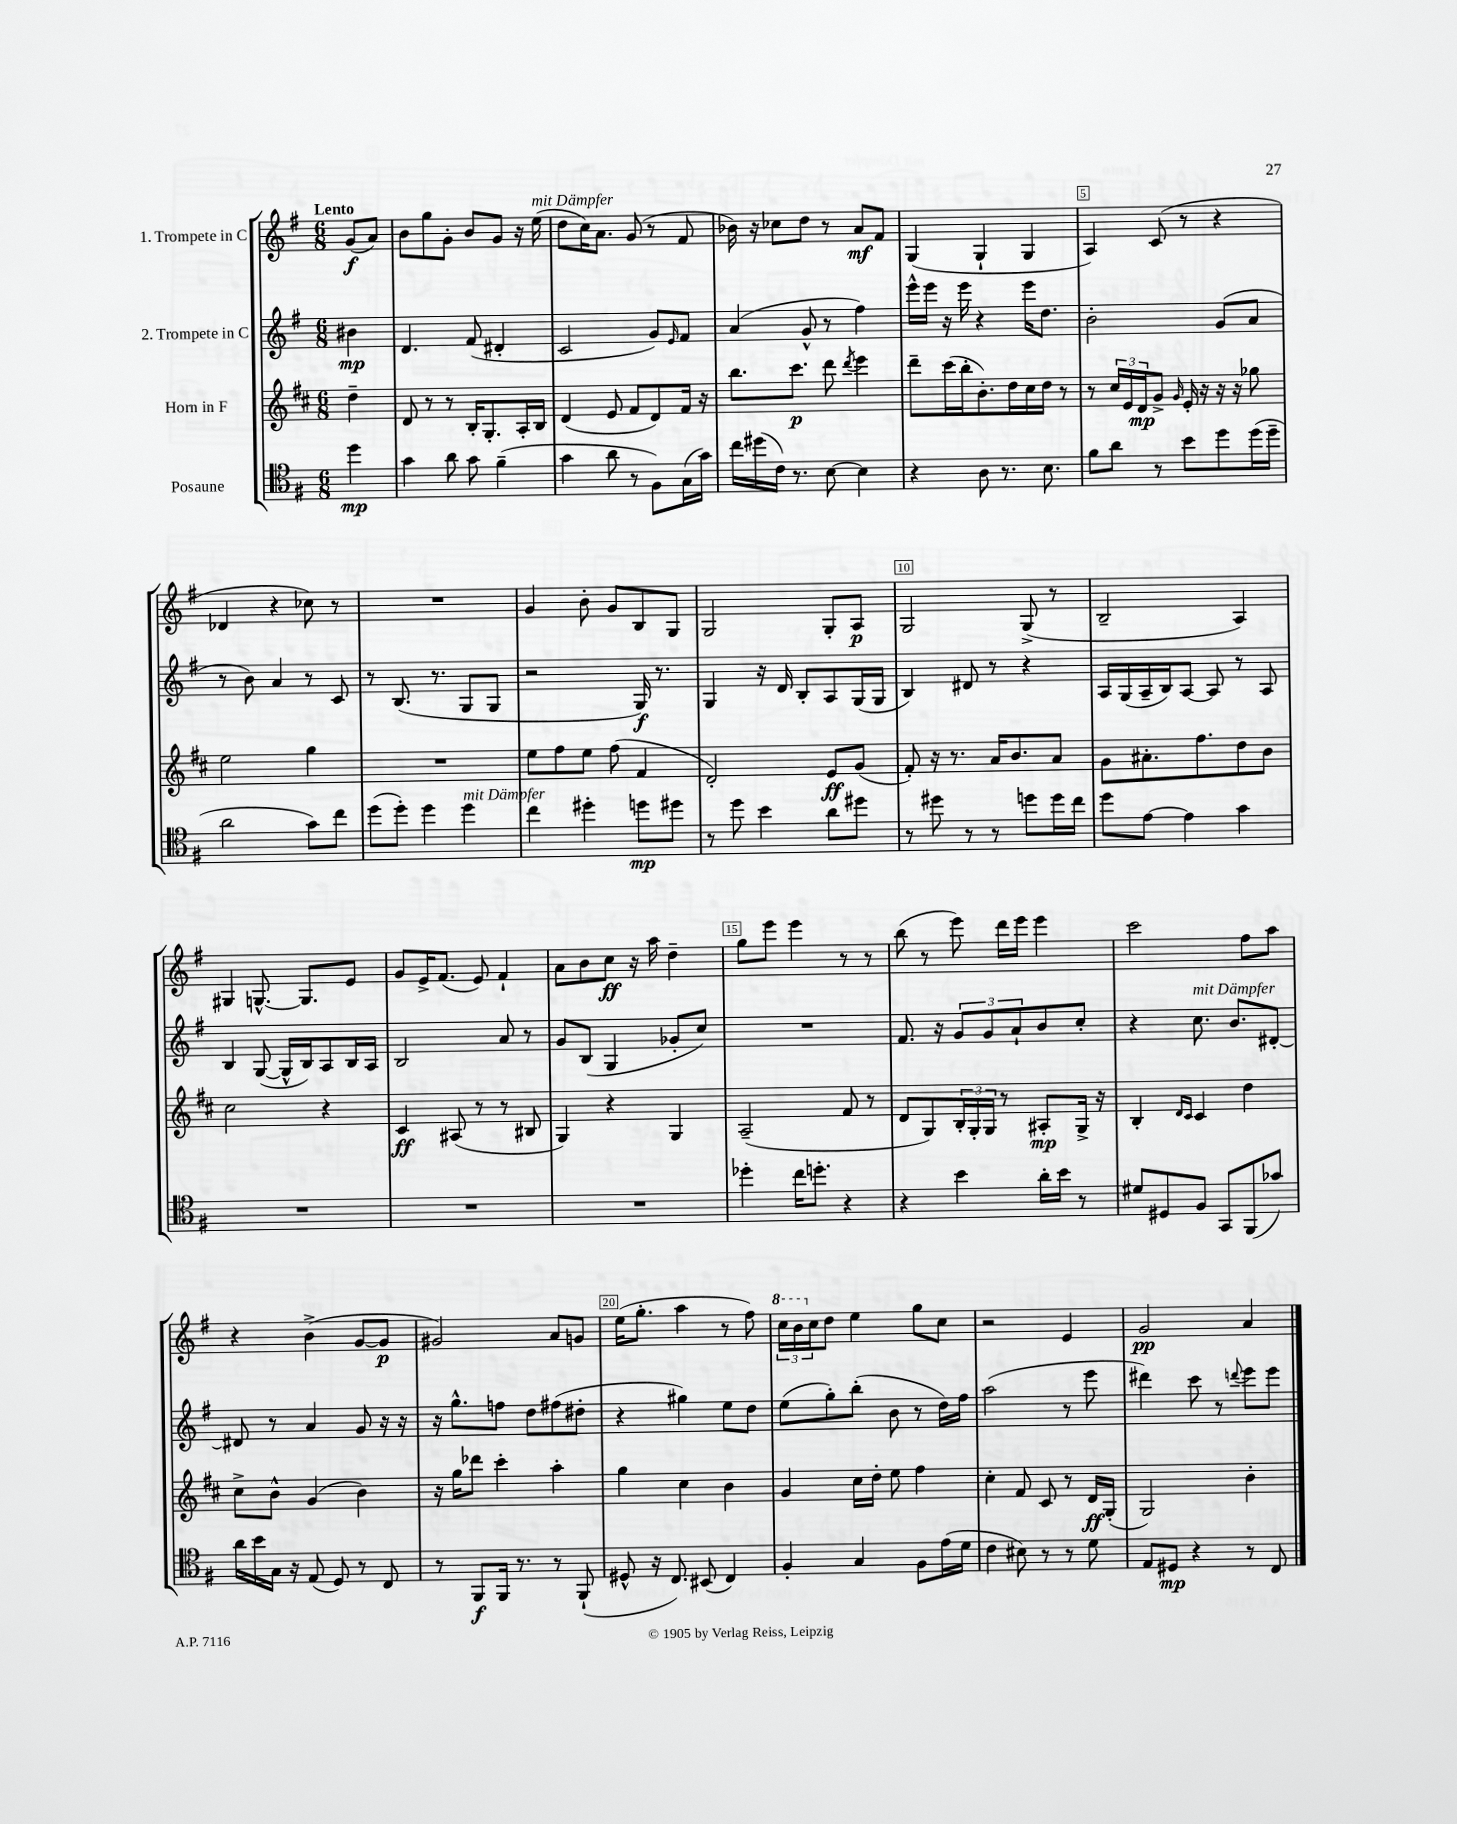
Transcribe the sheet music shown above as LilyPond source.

<<
\new StaffGroup <<
\new Staff = "s0" \with { instrumentName = "1. Trompete in C" } {
    \clef treble \key g \major \numericTimeSignature \time 6/8 \partial 4 \tempo "Lento"
    g'8\f( a'8) |
    b'8 g''8 g'8-. b'8 g'8 r16 e''16^\markup { \italic "mit Dämpfer" }( |
    d''8 c''16) a'8. g'8( r8 fis'8 |
    bes'16) r16 ces''8 d''8 r8 a'8\mf fis'8 |
    g4( g4-! g4 |
    a4) c'8( r8 r4 |
    des'4 r4 ces''8) r8 |
    R2. |
    g'4 b'8-. g'8 b8 g8 |
    g2 g8-. a8\p |
    g2 g8->( r8 |
    b2-- a4) |
    gis4 g8.~-^ g8. e'8 |
    g'8 e'16-> fis'8.( e'8) fis'4-! |
    a'8 b'8 c''8\ff r16 a''16 d''4-- |
    g''8 e'''8 e'''4 r8 r8 |
    b''8( r8 e'''8) d'''16 e'''16 e'''4 |
    c'''2 fis''8 a''8 |
    r4 b'4->( g'8~ g'8\p |
    gis'2) a'8 g'8 |
    e''16( g''8.-. a''4 r8 fis''8) |
    \tuplet 3/2 { \ottava #1 c'''16 b''16 \ottava #0 c''16 } d''8 e''4 g''8 c''8 |
    r2 e'4 |
    g'2\pp a'4 \bar "|." |
}
\new Staff = "s1" \with { instrumentName = "2. Trompete in C" } {
    \clef treble \key g \major \numericTimeSignature \time 6/8 \partial 4
    bis'4\mp |
    d'4. fis'8( dis'4-. |
    c'2 g'8) \grace { e'16 } fis'8 |
    a'4( g'8-^ r8 fis''4) |
    e'''16-^ e'''16 r16 e'''16 r4 e'''16 d''8. |
    b'2-. g'8( a'8 |
    r8 b'8) a'4 r8 c'8 |
    r8 b8.( r8. g8 g8 |
    r2 g16\f) r8. |
    g4 r16 d'16 b8-. a8 g16( g16 |
    b4) dis'8 r8 r4 |
    a16 g16( a16-- b16) a8~ a8 r8 a8 |
    b4 g8~( g16-^ b16) a8 b16 a16 |
    b2 a'8 r8 |
    g'8 b8( g4 ges'8-. c''8) |
    R2. |
    fis'8. r16 \tuplet 3/2 { g'8 g'8 a'8-! } b'8 c''8-. |
    r4 c''8.^\markup { \italic "mit Dämpfer" } b'8. dis'8~-. |
    dis'8 r8 a'4 g'8 r16 r16 |
    r16 g''8.-^ f''8 d''8 fis''8( dis''8-. |
    r4 gis''4) e''8 d''8 |
    e''8( g''8-.) b''8-.( b'8 r8 d''16) fis''16 |
    a''2( r8 e'''8 |
    dis'''4) c'''8 r8 \appoggiatura { d'''8 } e'''8 e'''8 \bar "|." |
}
\new Staff = "s2" \with { instrumentName = "Horn in F" } {
    \clef treble \key d \major \numericTimeSignature \time 6/8 \partial 4
    d''4-- |
    d'8 r8 r8 b16-. g8.-. a16-. b16 |
    d'4( e'8 fis'8 d'8) fis'16 r16 |
    b''8. cis'''8.\p d'''8 \acciaccatura { d'''8 } e'''4 |
    d'''8-- cis'''16( b''16-. b'8.-.) d''16 cis''16 d''16 r8 |
    r8 \tuplet 3/2 { cis''16 e'16 d'16\mp } g'8-> \grace { g'16 } e'16-. r16 r16 r16 ges''8 |
    e''2 g''4 |
    R2. |
    e''8 fis''8 e''8 fis''8( fis'4 |
    d'2-.) e'8\ff g'8( |
    fis'8-.) r16 r8. a'16 b'8. a'8 |
    g'8 ais'8.-. fis''8. d''8 b'8 |
    cis''2 r4 |
    cis'4\ff ais8( r8 r8 bis8 |
    g4) r4 g4 |
    a2--( fis'8 r8 |
    d'8 g8) \tuplet 3/2 { b16-. g16-. g16 } r8 ais8-.\mp g16-> r16 |
    b4-. \grace { d'16 cis'16 } cis'4 d''4 |
    cis''8-> b'8-^ g'4( b'4) |
    r16 g''16 des'''8 cis'''4-. a''4-. |
    g''4 cis''4 b'4 |
    g'4 cis''16 d''16-. e''8 fis''4 |
    cis''4-. fis'8 cis'8 r8 d'16\ff g16-.( |
    g2) b'4-. \bar "|." |
}
\new Staff = "s3" \with { instrumentName = "Posaune" } {
    \clef tenor \key g \major \numericTimeSignature \time 6/8 \partial 4
    d''4\mp |
    g'4 a'8 g'8 fis'4--( |
    g'4 a'8 r8 fis8) g16( g'16) |
    c''16 dis''16( c'16) r8. b8~ b4 |
    r4 a8 r8. b8. |
    fis'8 a'8 r8 b'8 d''8 d''16( d''16-- |
    a'2 g'8) c''8 |
    d''8( d''8-.) d''4 d''4^\markup { \italic "mit Dämpfer" } |
    c''4 dis''4-. d''8\mp dis''8 |
    r8 d''8 b'4 a'8 dis''8 |
    r8 dis''8 r8 r8 d''8 d''16 c''16 |
    d''8 e'8~ e'4 g'4 |
    R2. |
    R2. |
    R2. |
    des''4-. c''16 d''8.-. r4 |
    r4 b'4 a'16-. b'16 r8 |
    dis'8 dis8 fis8 g,8 fis,8( ges'8) |
    a'16 b'16 g16 r16 e8( d8) r8 c8 |
    r8 fis,8\f fis,16 r8. r8 fis,8-!( |
    dis8-^ r16 c8.) bis,8( c4) |
    fis4-. g4 fis8 e'16( d'16 |
    c'4 bis8) r8 r8 d'8 |
    e8 dis8\mp r4 r8 c8 \bar "|." |
}
>>
>>
\layout { \context { \Score \override BarNumber.break-visibility = ##(#f #t #t) barNumberVisibility = #(every-nth-bar-number-visible 5) \override BarNumber.stencil = #(make-stencil-boxer 0.1 0.3 ly:text-interface::print) } }
